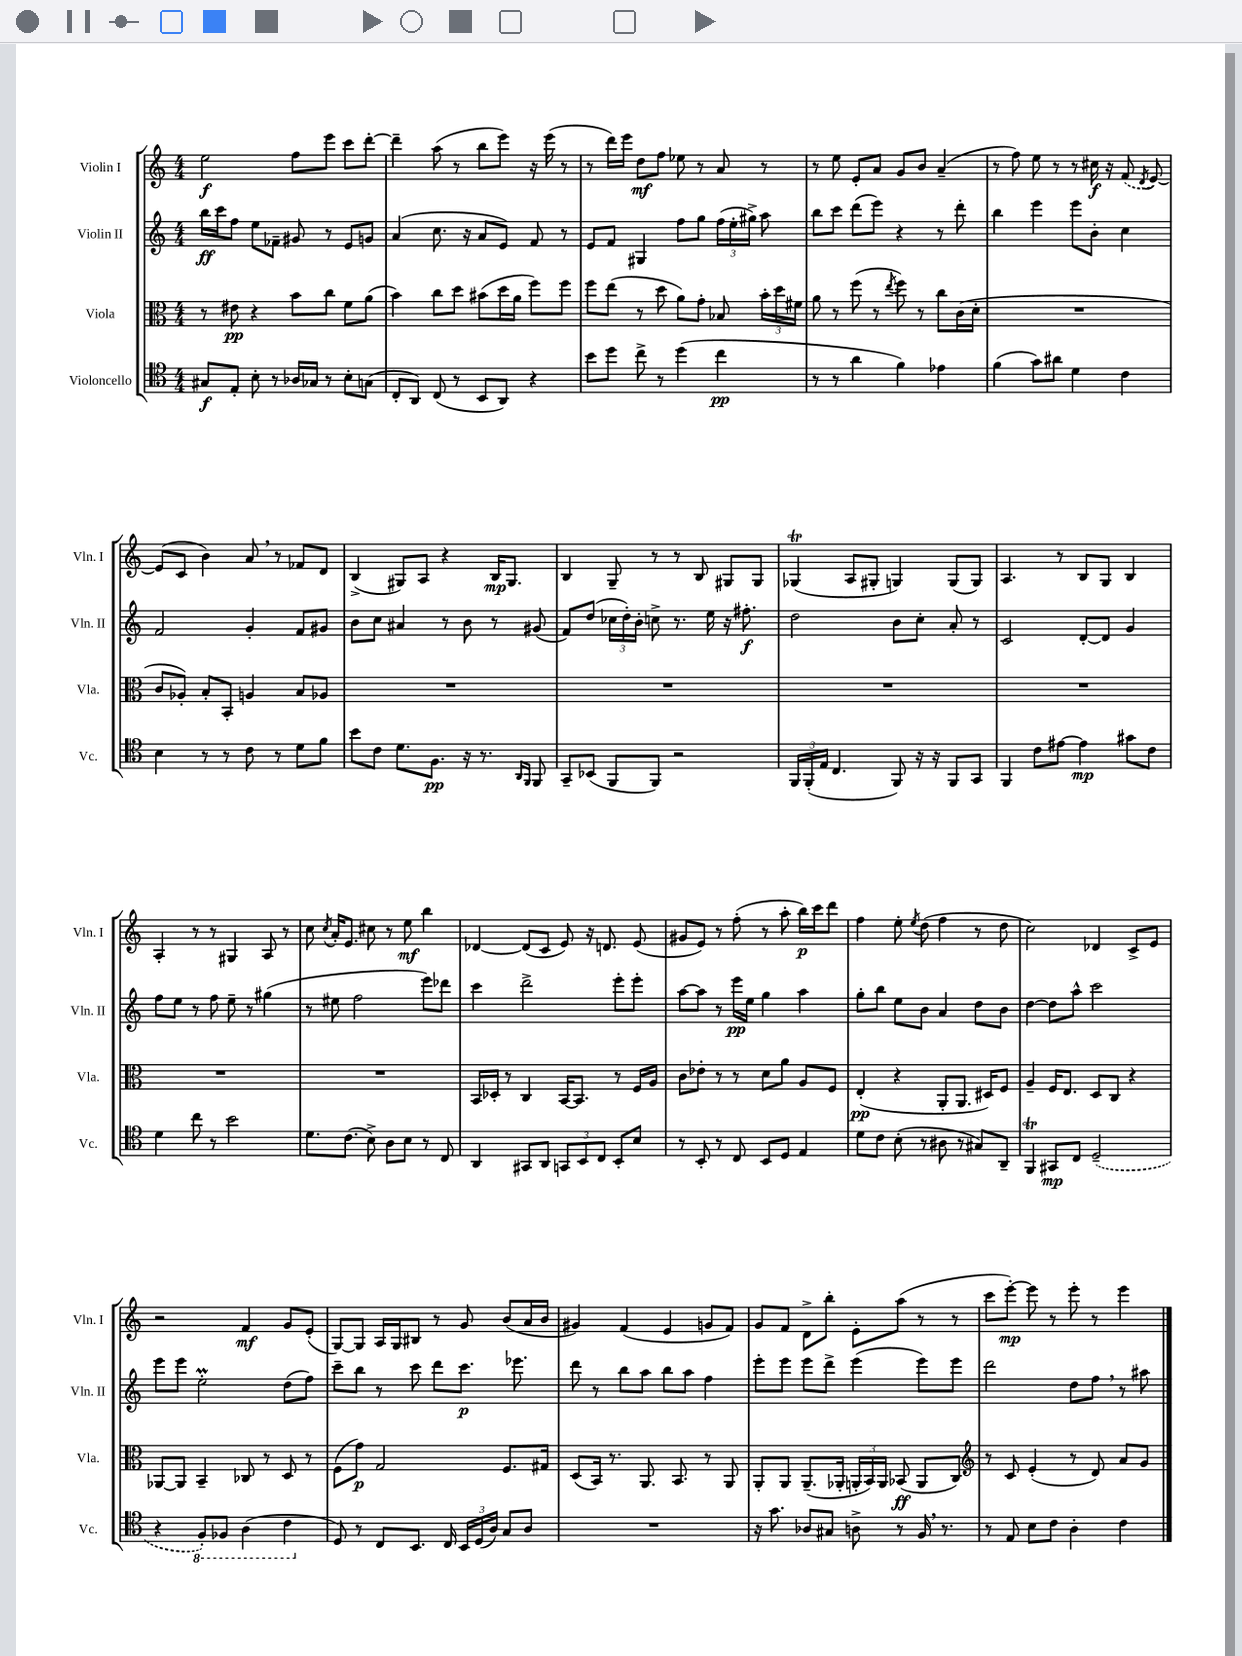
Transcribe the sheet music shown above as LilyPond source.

<<
\new StaffGroup <<
\new Staff = "s0" \with { instrumentName = "Violin I" shortInstrumentName = "Vln. I" } {
    \clef treble \key c \major \numericTimeSignature \time 4/4
    \autoBeamOff e''2\f f''8[ e'''8] c'''8[ d'''8]~-. |
    d'''4-- a''8( r8 b''8[ e'''8]) r16 e'''16( r8 |
    r8 d'''16[) e'''16] d''8[\mf f''8] ees''8 r8 a'8 r8 |
    r8 e''8 e'8[-. a'8] g'8[ b'8] a'4--( |
    r8 f''8) e''8 r8 r8 cis''16\f r16 \once \slurDashed f'8( \acciaccatura { d'8 } e'8~) |
    e'8[( c'8] b'4) a'8 \breathe r8 fes'8[ d'8] |
    b4->( gis8[) a8] r4 b16[\mp gis8.] |
    b4 g8-- r8 r8 b8 gis8[ gis8] |
    ges4\trill( a8[ gis8]-. g4) g8[( g8]) |
    a4. r8 b8[ g8] b4 |
    a4-. r8 r8 gis4 a8 r8 |
    c''8 \acciaccatura { c''8 } a'16[-. e'8.] cis''8 r8 e''8\mf b''4 |
    des'4~ des'8[( c'8] e'8) r16 d'8. e'8( |
    gis'8[ e'8]) r8 f''8-.( r8 a''8-. b''16[\p) c'''16 d'''8] |
    f''4 e''8-. \acciaccatura { e''8 } d''8( f''4 r8 d''8 |
    c''2) des'4 c'8[-> e'8] |
    r2 f'4\mf g'8[ e'8]-.( |
    g8[~) g8] a16[ g16 bis8] r8 g'8 b'8[( a'16 b'16] |
    gis'4) f'4( e'4 g'8[ f'8]) |
    g'8[ f'8] d'8[-> b''8]-. e'8[-. a''8]( r8 r8 |
    c'''8[ e'''8]~-.\mp) e'''8 r8 e'''8-. r8 e'''4 \bar "|." |
}
\new Staff = "s1" \with { instrumentName = "Violin II" shortInstrumentName = "Vln. II" } {
    \clef treble \key c \major \numericTimeSignature \time 4/4
    \autoBeamOff b''16[\ff c'''16 f''8] e''8[ fes'8]-- gis'8 r8 e'8[ g'8] |
    a'4( c''8. r16 a'8[ e'8]) f'8 r8 |
    e'8[ f'8] gis4 f''8[ g''8] \tuplet 3/2 { f''16[( e''16-. gis''16]->) } a''8 |
    b''8[ c'''8] d'''8[( e'''8]) r4 r8 d'''8-. |
    b''4 e'''4 e'''8[ b'8]-. c''4 |
    f'2 g'4-. f'8[ gis'8] |
    b'8[ c''8] ais'4 r8 b'8 r8 gis'8( |
    f'8[) d''8]( \tuplet 3/2 { ces''16[ d''16-.) b'16]-. } c''8-> r8. e''16 r16 fis''8.-.\f |
    d''2 b'8[ c''8]-. a'8-. r8 |
    c'2 d'8[~-. d'8] g'4 |
    f''8[ e''8] r8 f''8 e''8-- r8 gis''4( |
    r8 eis''8 f''2 e'''8[) des'''8] |
    c'''4 d'''2-> e'''8[-. e'''8]-. |
    a''8[~ a''8] r8 e'''16[\pp e''16] g''4 a''4 |
    g''8[-. b''8] e''8[ b'8] a'4 d''8[ b'8] |
    d''4~ d''8[ a''8]-^ c'''2 |
    e'''8[ e'''8] e''2-.\prall d''8[( f''8]) |
    c'''8[-- b''8] r8 c'''8 d'''8[ c'''8.]\p ees'''8. |
    d'''8 r8 b''8[ a''8] b''8[ a''8] f''4 |
    e'''8[-. e'''8] e'''8[ d'''8]-> e'''4( e'''8[) e'''8] |
    d'''2 d''8[ f''8] \breathe r8 ais''8 \bar "|." |
}
\new Staff = "s2" \with { instrumentName = "Viola" shortInstrumentName = "Vla." } {
    \clef alto \key c \major \numericTimeSignature \time 4/4
    \autoBeamOff r8 eis'8\pp r4 b'8[ c''8] f'8[ a'8]( |
    b'4) c''8[ d''8] bis'8[( d''16 a'16] f''8[) f''8] |
    f''8[ e''8]( r8 d''8 a'8[) g'8]-. bes8 \tuplet 3/2 { b'16[-. d''16 fis'16] } |
    a'8 r8 f''8( r8 \acciaccatura { e''8 } f''8) r8 c''8[ c'16( d'16]-. |
    R1 |
    c'8[ aes8]-.) b8[-. b,8]-. a4 b8[ aes8] |
    R1 |
    R1 |
    R1 |
    R1 |
    R1 |
    R1 |
    b,16[ des16]-. r8 c4 b,16[~ b,8.] r8 f16[ a16] |
    c'8[ ees'8]-. r8 r8 d'8[ a'8] a8[ f8] |
    e4-.\pp( r4 a,8[-. a,8.] dis16[) f8] |
    a4-- f16[ e8.] d8[ c8] r4 |
    aes,8[~ aes,8] b,4-- ces8 r8 d8 r8 |
    f8[( g'8]\p) g2 f8.[ gis16] |
    d8[( b,16]) r8. a,8. b,8. r8 a,8 |
    a,8[-. a,8] a,8.[--( aes,16]-. \tuplet 3/2 { a,16[-. b,16) a,16] } bes,8\ff( a,8[ c8]) |
    \clef treble r8 c'8 e'4-.( r8 d'8) a'8[ g'8] \bar "|." |
}
\new Staff = "s3" \with { instrumentName = "Violoncello" shortInstrumentName = "Vc." } {
    \clef tenor \key c \major \numericTimeSignature \time 4/4
    \autoBeamOff gis8[\f e8]-. b8-. r8 aes16[ ges16] r8 b8[-. g8]( |
    c8[-. a,8]) c8( r8 b,8[ a,8]) r4 |
    b'8[ d''8] c''8-> r8 d''4( c''4\pp |
    r8 r8 a'4 f'4) ees'4 |
    f'4( g'8[) ais'8] d'4 c'4 |
    b4 r8 r8 c'8 r8 d'8[ f'8] |
    b'8[ c'8] d'8.[ f8.]\pp r16 r8. \grace { a,16[ f,16] } f,8 |
    g,8[-- bes,8]( f,8[ f,8]) r2 |
    \tuplet 3/2 { f,16[ f,16-.( e16] } c4. f,8) r16 r16 f,8[ g,8] |
    f,4 c'8[ eis'8]~ eis'4\mp gis'8[ c'8] |
    d'4 c''8 r8 b'2 |
    d'8.[ c'8.]( b8->) a8[ b8] r8 c8 |
    a,4 gis,8[ a,8] \tuplet 3/2 { g,8[ b,8 c8] } b,8[-. b8] |
    r8 b,8-. r8 c8 b,8[ d8] e4 |
    d'8[ c'8] b8-.( r8 ais8 r8 gis8[) a,8]-- |
    f,4\trill gis,8[\mp c8] \once \slurDashed d2--( |
    r4 \ottava #-1 f,8[-.) fes,8] a,4( c4 \ottava #0 |
    d8) r8 c8[ b,8.] c16 \tuplet 3/2 { b,16[ d16( a16]) } g8[ a8] |
    R1 |
    r16 g'8. aes8[ gis8] a8-> r8 f16 \breathe r8. |
    r8 e8 b8[ c'8] a4-. c'4 \bar "|." |
}
>>
>>
\layout { \context { \Score \remove "Bar_number_engraver" } }
